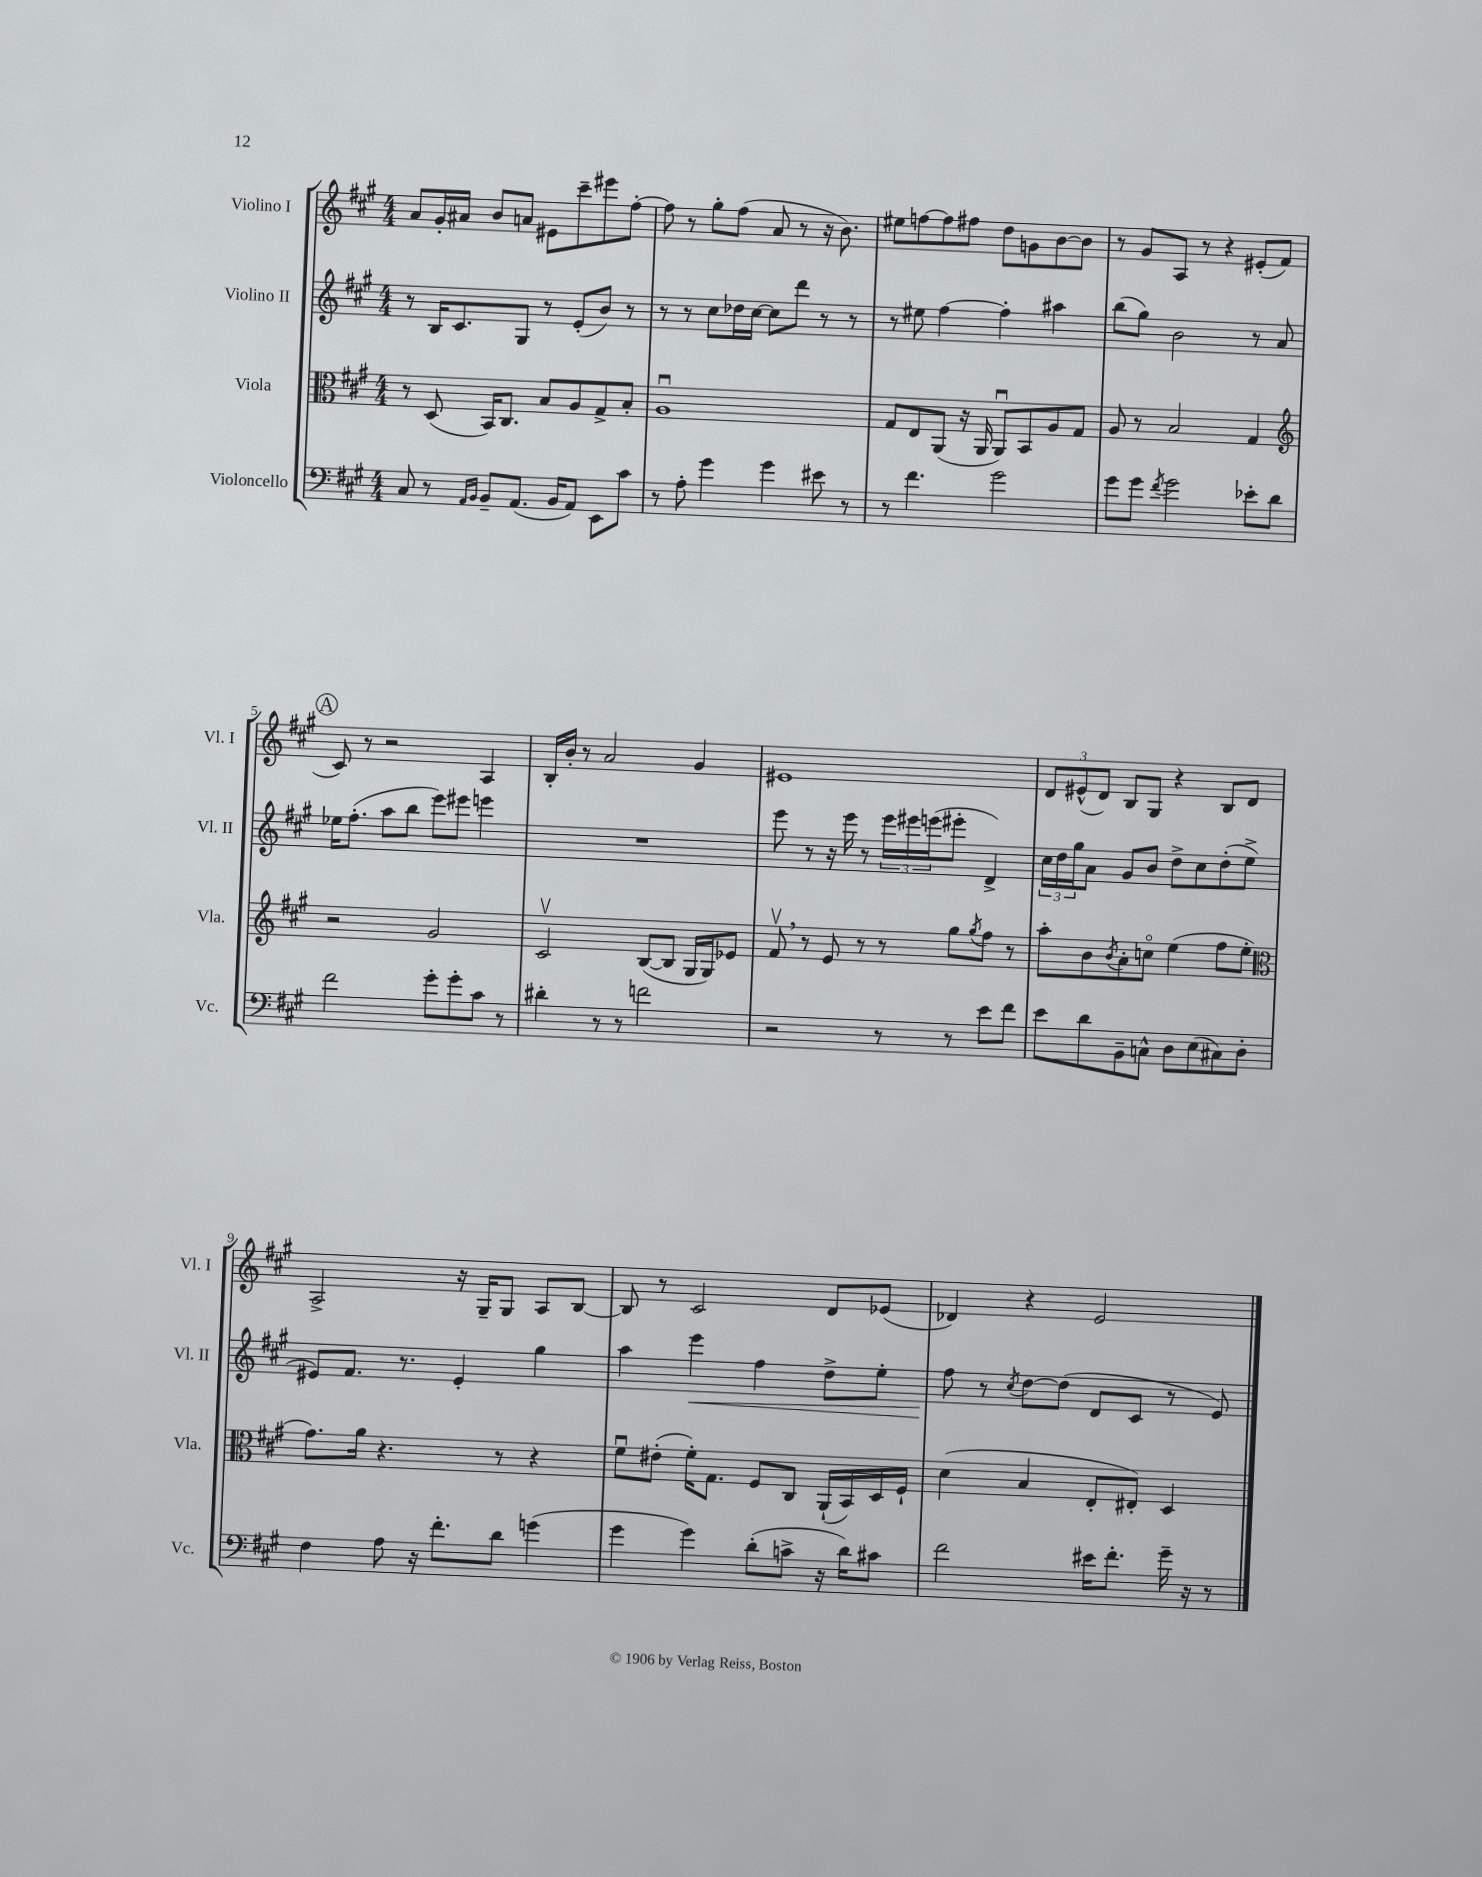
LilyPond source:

<<
\new StaffGroup <<
\new Staff = "s0" \with { instrumentName = "Violino I" shortInstrumentName = "Vl. I" } {
    \clef treble \key a \major \numericTimeSignature \time 4/4
    a'8 gis'16-. ais'16 b'8 a'8 eis'8 cis'''8-- eis'''8 fis''8~-. |
    fis''8 r8 gis''8-. fis''8( a'8 r8 r16 b'8.) |
    eis''8 f''8~ f''8 fis''8 d''8 g'8 b'8~ b'8 |
    r8 gis'8 a8 r8 r4 eis'8-.( fis'8 |
    \mark \markup { \circle "A" } cis'8) r8 r2 a4 |
    b16-. b'16-. r8 a'2 gis'4 |
    eis'1 |
    \tuplet 3/2 { d'8 eis'8-^( d'8) } b8 gis8 r4 b8 d'8 |
    a2-> r16 gis16-- gis8 a8 b8~ |
    b8 r8 cis'2 d'8 ees'8( |
    des'4) r4 e'2 \bar "|." |
}
\new Staff = "s1" \with { instrumentName = "Violino II" shortInstrumentName = "Vl. II" } {
    \clef treble \key a \major \numericTimeSignature \time 4/4
    r8 b16 cis'8. gis8 r8 e'8-.( b'8) r8 |
    r8 r8 cis''8 des''16 cis''16~ cis''8 d'''8 r8 r8 |
    r8 eis''8 fis''4~ fis''4-. ais''4 |
    b''8( gis''8) b'2 r8 a'8 |
    \mark \markup { \circle "A" } ees''16 fis''8.-.( a''8 b''8 e'''8) eis'''8 e'''4 |
    R1 |
    e'''8 r8 r16 e'''16 r8 \tuplet 3/2 { e'''16 eis'''16 e'''16( } eis'''8-. d'4->) |
    \tuplet 3/2 { cis''16 d''16 gis''16 } a'8 gis'8 b'8 d''8-> cis''8 d''8-.( e''8-> |
    eis'8) fis'8. r8. eis'4-. gis''4 |
    a''4 e'''4\< fis''4 d''8-> e''8-. |
    fis''8\! r8 \acciaccatura { cis''8 } d''8~ d''8( d'8 cis'8 r8 e'8) \bar "|." |
}
\new Staff = "s2" \with { instrumentName = "Viola" shortInstrumentName = "Vla." } {
    \clef alto \key a \major \numericTimeSignature \time 4/4
    r8 d8( b,16) cis8. b8 a8 gis8-> b8-. |
    a1\downbow |
    gis8 e8 a,8( r16 a,16 a,8\downbow) b,8 a8 gis8 |
    a8 r8 b2 gis4 |
    \mark \markup { \circle "A" } \clef treble r2 gis'2 |
    cis'2\upbow b8~( b8 gis16 gis16) ees'8 |
    fis'8\upbow \breathe r8 e'8 r8 r8 gis''8 \acciaccatura { gis''8 } fis''8 r8 |
    a''8-. b'8 \acciaccatura { b'8 } a'8-. c''8\flageolet e''4( fis''8 e''8-. |
    \clef alto gis'8.) a'16 r4. r8 r4 |
    fis'8\downbow eis'8-.( fis'16-.) gis8. fis8 cis8 a,16-!( b,16) d16 fis16-! |
    d'4( b4 e8-. eis8-.) d4 \bar "|." |
}
\new Staff = "s3" \with { instrumentName = "Violoncello" shortInstrumentName = "Vc." } {
    \clef bass \key a \major \numericTimeSignature \time 4/4
    cis8 r8 \grace { a,16 b,16 } b,8-- a,8.( b,16 a,8) e,8 cis'8 |
    r8 a8-. gis'4 gis'4 eis'8 r8 |
    r8 fis'4. gis'2 |
    gis'8 gis'8 \acciaccatura { fis'8 } gis'2 ees'8-. d'8 |
    \mark \markup { \circle "A" } fis'2 gis'8-. gis'8-. cis'8 r8 |
    dis'4-. r8 r8 f'2 |
    r2 r8 r8 e'8 fis'8 |
    e'8 d'8 b,8-- c8-^ d8 e8( cis8) d8-. |
    fis4 a8 r16 fis'8.-. d'8 g'4( |
    gis'4 gis'4) d'8-.( c'8-> r16 d'16) cis'8 |
    fis'2 eis'16 fis'8.-. gis'16-- r16 r8 \bar "|." |
}
>>
>>
